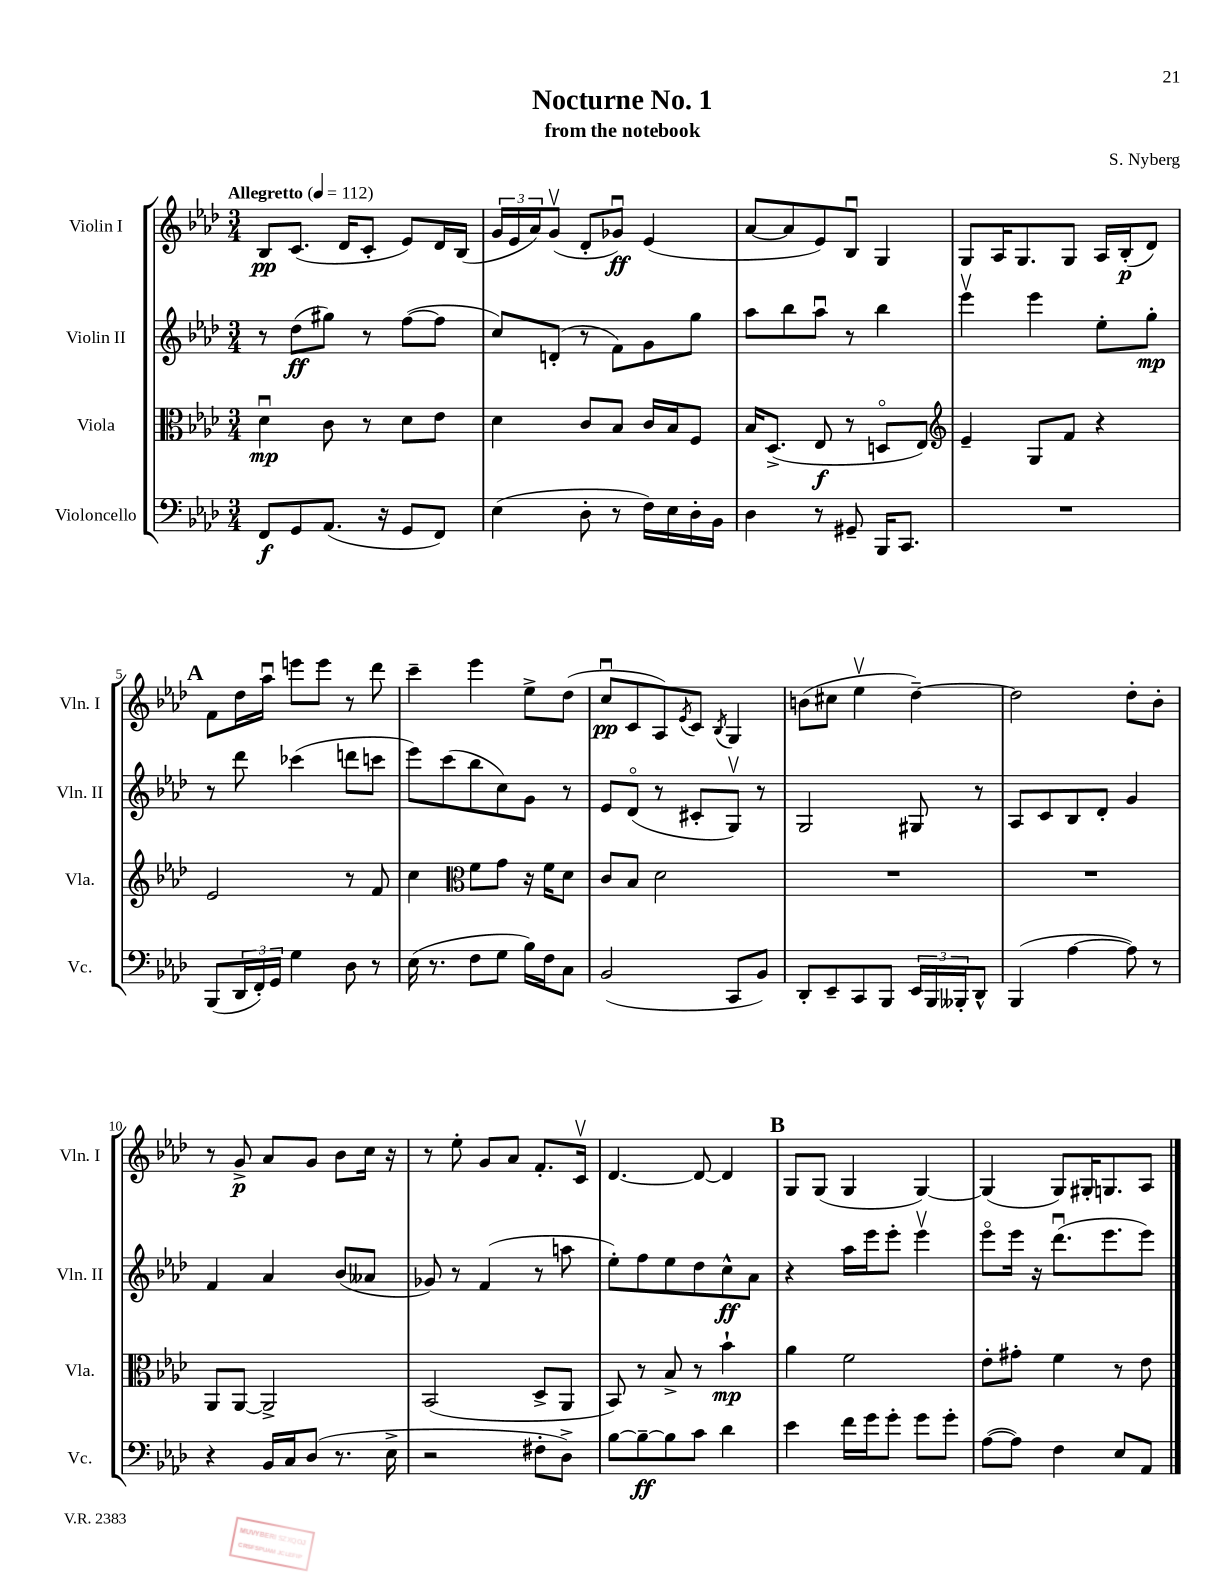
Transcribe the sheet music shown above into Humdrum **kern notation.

**kern	**dynam	**kern	**dynam	**kern	**dynam	**kern	**dynam
*part4	*part4	*part3	*part3	*part2	*part2	*part1	*part1
*staff4	*staff4	*staff3	*staff3	*staff2	*staff2	*staff1	*staff1
*I"Violoncello	*	*I"Viola	*	*I"Violin II	*	*I"Violin I	*
*I'Vc.	*	*I'Vla.	*	*I'Vln. II	*	*I'Vln. I	*
*clefF4	*	*clefC3	*	*clefG2	*	*clefG2	*
*k[b-e-a-d-]	*	*k[b-e-a-d-]	*	*k[b-e-a-d-]	*	*k[b-e-a-d-]	*
*M3/4	*	*M3/4	*	*M3/4	*	*M3/4	*
*MM112	*	*MM112	*	*MM112	*	*MM112	*
=1	=1	=1	=1	=1	=1	=1	=1
!	!	!	!	!	!	!LO:TX:a:B:t=Allegretto	!
8FF/L	f	4d-u\	mp	8r	.	8B-/L	pp
8GG/	.	.	.	(8dd-\L	ff	(8.c/J	.
(8.AA-/J	.	8c\	.	8gg#X\J)	.	.	.
.	.	.	.	.	.	16d-/KL	.
.	.	8r	.	8r	.	8c'/J	.
16r	.	.	.	.	.	.	.
8GG/L	.	8d-\L	.	([8ff\L	.	8e-/L)	.
8FF/J)	.	8e-\J	.	8ff\J]	.	16d-/L	.
.	.	.	.	.	.	(16B-/JJ	.
=2	=2	=2	=2	=2	=2	=2	=2
(4E-\	.	4d-\	.	8cc/L)	.	24g/LL	.
.	.	.	.	.	.	24e-/	.
.	.	.	.	.	.	24a-/J)	.
.	.	.	.	(8dn'/J	.	(8gv/J	.
8D-'\	.	8c/L	.	8r	.	8d-'/L	.
8r	.	8B-/J	.	8f\L)	.	8g-Xu/J)	ff
16F\LL)	.	16c/LL	.	8g\	.	(4e-/	.
16E-\	.	16B-/J	.	.	.	.	.
16D-'\	.	8F/J	.	8gg\J	.	.	.
16BB-\JJ	.	.	.	.	.	.	.
=3	=3	=3	=3	=3	=3	=3	=3
4D-\	.	16B-/KL	.	8aa-\L	.	[8a-/L	.
.	.	(8.D-^/J	.	.	.	.	.
.	.	.	.	8bb-\	.	8a-/]	.
8r	.	8E-/	f	8aa-u\J	.	8e-/)	.
8GG#X~/	.	8r	.	8r	.	8B-u/J	.
16BBB-/KL	.	8Dn/L	.	4bb-\	.	4G/	.
8.CC/J	.	.	.	.	.	.	.
.	.	8E-/J)	.	.	.	.	.
=4	=4	=4	=4	=4	=4	=4	=4
*	*	*clefG2	*	*	*	*	*
2.r	.	4e-~/	.	4eee-v\	.	8G/L	.
.	.	.	.	.	.	16A-/K	.
.	.	.	.	.	.	8.G/	.
.	.	8G/L	.	4eee-\	.	.	.
.	.	8f/J	.	.	.	8G/J	.
.	.	4r	.	8ee-'\L	.	16A-/LL	.
.	.	.	.	.	.	(16B-'/J	p
.	.	.	.	8gg'\J	mp	8d-/J)	.
!!LO:LB:g=z
!!LO:REH:place=s1:t=A
=5	=5	=5	=5	=5	=5	=5	=5
(8BBB-/L	.	2e-/	.	8r	.	8f\L	.
24DD-/L	.	.	.	8ddd-\	.	16dd-\L	.
24FF'/)	.	.	.	.	.	.	.
.	.	.	.	.	.	16aa-u\JJ	.
24GG/JJ	.	.	.	.	.	.	.
4G\	.	.	.	(4ccc-X\	.	8eeen\L	.
.	.	.	.	.	.	8eee\J	.
8D-\	.	8r	.	8dddn\L	.	8r	.
8r	.	8f/	.	8cccn\J	.	8ddd-\	.
=6	=6	=6	=6	=6	=6	=6	=6
(16E-\	.	4cc\	.	8eee-\L)	.	4ccc~\	.
8.r	.	.	.	.	.	.	.
.	.	.	.	(8ccc\	.	.	.
*	*	*clefC3	*	*	*	*	*
8F\L	.	8f\L	.	8bb-\	.	4eee-\	.
8G\J	.	8g\J	.	8cc\)	.	.	.
16B-\LL)	.	16r	.	8g\J	.	8ee-^\L	.
16F\J	.	16f\KL	.	.	.	.	.
8C\J	.	8d-\J	.	8r	.	(8dd-\J	.
=7	=7	=7	=7	=7	=7	=7	=7
(2BB-/	.	8c/L	.	8e-/L	.	8ccu/L	pp
.	.	8B-/J	.	(8d-/J	.	8c/	.
.	.	2d-\	.	8r	.	8A-/)	.
.	.	.	.	.	.	8qe-/	.
.	.	.	.	8c#X'/L	.	8c/J	.
.	.	.	.	.	.	8qB-/	.
8CC/L	.	.	.	8Gv/J)	.	4G/	.
8BB-/J)	.	.	.	8r	.	.	.
=8	=8	=8	=8	=8	=8	=8	=8
8DD-'/L	.	2.r	.	2G/	.	(8bn\L	.
8EE-~/	.	.	.	.	.	8cc#X\J	.
8CC/	.	.	.	.	.	4ee-v\	.
8BBB-/J	.	.	.	.	.	.	.
24EE-/LL	.	.	.	8G#X/	.	[4dd-~\)	.
24BBB-/	.	.	.	.	.	.	.
24BBB--X'/J	.	.	.	.	.	.	.
8DD-^^/J	.	.	.	8r	.	.	.
=9	=9	=9	=9	=9	=9	=9	=9
(4BBB-/	.	2.r	.	8A-/L	.	2dd-\]	.
.	.	.	.	8c/	.	.	.
[4A-\	.	.	.	8B-/	.	.	.
.	.	.	.	8d-'/J	.	.	.
8A-\])	.	.	.	4g/	.	8dd-'\L	.
8r	.	.	.	.	.	8b-'\J	.
!!LO:LB:g=z
=10	=10	=10	=10	=10	=10	=10	=10
4r	.	8AA-/L	.	4f/	.	8r	.
.	.	[8AA-/J	.	.	.	8g^/	p
16BB-/LL	.	2AA-^/]	.	4a-/	.	8a-/L	.
16C/J	.	.	.	.	.	.	.
(8D-/J	.	.	.	.	.	8g/J	.
8.r	.	.	.	(8b-/L	.	8b-\L	.
.	.	.	.	8a--X/J	.	16cc\Jk	.
16E-^\	.	.	.	.	.	16r	.
=11	=11	=11	=11	=11	=11	=11	=11
2r	.	(2BB-/	.	8g-X/)	.	8r	.
.	.	.	.	8r	.	8ee-'\	.
.	.	.	.	(4f/	.	8g/L	.
.	.	.	.	.	.	8a-/J	.
8F#X'\L	.	8D-^/L	.	8r	.	8.f'/L	.
8D-^\J)	.	8AA-/J	.	8aan\	.	.	.
.	.	.	.	.	.	16cv/Jk	.
=12	=12	=12	=12	=12	=12	=12	=12
[8B-\L	.	8BB-/)	.	8ee-'\L)	.	[4.d-/	.
8B-~\_	ff	8r	.	8ff\	.	.	.
8B-\]	.	8B-^/	.	8ee-\	.	.	.
8c\J	.	8r	.	8dd-\	.	8d-/_	.
4d-\	.	4b-`\	mp	8cc^^\	ff	4d-/]	.
.	.	.	.	8a-\J	.	.	.
!!LO:REH:place=s1:t=B
=13	=13	=13	=13	=13	=13	=13	=13
4e-\	.	4a-\	.	4r	.	8G/L	.
.	.	.	.	.	.	(8G/J	.
16f\LL	.	2f\	.	16aa-\LL	.	4G/	.
16g\J	.	.	.	16eee-\J	.	.	.
8g'\J	.	.	.	8eee-'\J	.	.	.
8g\L	.	.	.	4eee-v\	.	[4G/)	.
8g'\J	.	.	.	.	.	.	.
=14	=14	=14	=14	=14	=14	=14	=14
([8A-\L	.	8e-'\L	.	8eee-\L	.	(4G/]	.
8A-\J])	.	8g#X'\J	.	16eee-\Jk	.	.	.
.	.	.	.	16r	.	.	.
4F\	.	4f\	.	(8.ddd-u\L	.	8G/L)	.
.	.	.	.	.	.	16G#X'/K	.
.	.	.	.	8.eee-\	.	8.Gn/	.
8E-/L	.	8r	.	.	.	.	.
8AA-/J	.	8e-\	.	8eee-\J)	.	8A-/J	.
==	==	==	==	==	==	==	==
*-	*-	*-	*-	*-	*-	*-	*-
